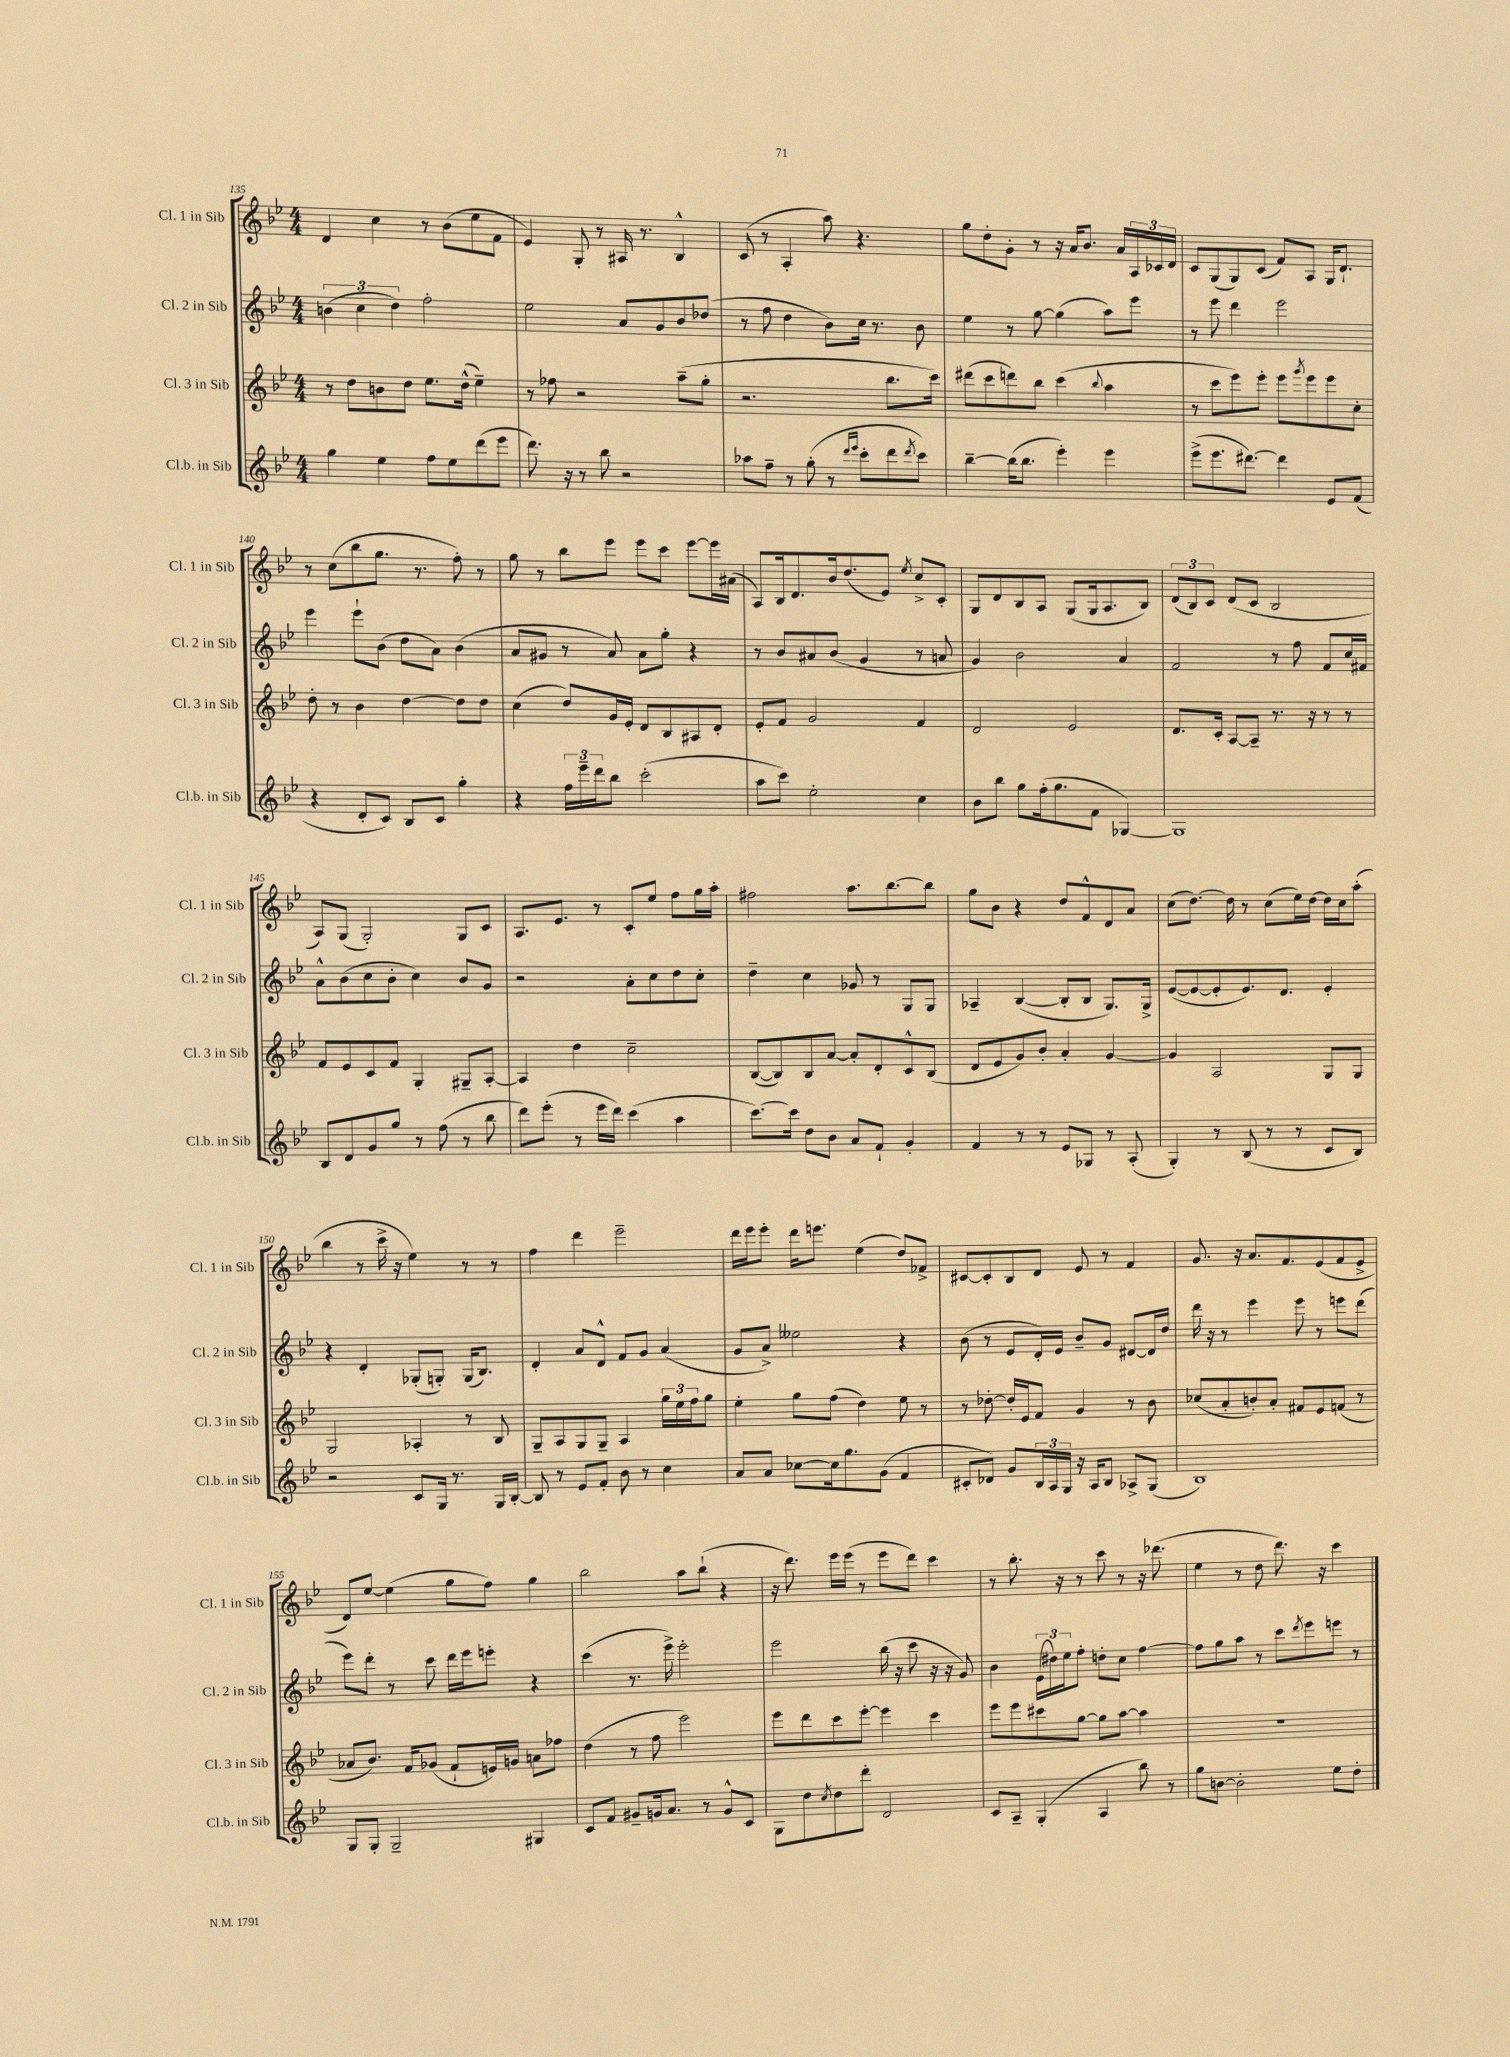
<<
\new StaffGroup <<
\new Staff = "s0" \with { instrumentName = "Cl. 1 in Sib" shortInstrumentName = "Cl. 1 in Sib" } {
    \clef treble \key bes \major \numericTimeSignature \time 4/4
    d'4 c''4 r8 bes'8( ees''8 f'8 |
    ees'4) g8-. r8 ais16 r8. bes4-^ |
    c'8( r8 a4-. a''8) r4. |
    g''8 d''8-. g'8-. r8 r16 a'16 bes'8. a'16 \tuplet 3/2 { a16 ces'16 d'16 } |
    c'8 g8( g8) c'8( f'8) a8 g16 d'8.-! |
    r8 c''8( bes''8 g''8. r8. f''8-.) r8 |
    g''8 r8 bes''8 ees'''8 ees'''8 c'''8 ees'''8~ ees'''16 ais'16( |
    a8) bes16 d'8. bes'16 d''8.( ees'8) \acciaccatura { ees''8 } c''8-> c'8-. |
    g8 d'8 bes8 a8 g8( g16 a8. bes8) |
    \tuplet 3/2 { d'8( bes8) c'8 } d'8( c'8 bes2 |
    a8) g8( g2-.) g8 c'8 |
    a8. ees'8. r8 c'8-. ees''8 f''8 g''16 a''16-. |
    fis''2 a''8. bes''8.~ bes''8 |
    g''8 bes'8 r4 d''8 f'8-^ d'8 a'8 |
    c''8( d''8.~) d''16 r8 c''8( ees''16) d''16~ d''16 c''16 a''8-.( |
    bes''4 r8 c'''16-> r16 ees''4) r8 r8 |
    f''4 d'''4 ees'''2-- |
    d'''16 ees'''16 ees'''8-. d'''16 e'''8. ees''4( d''8) fes'8-> |
    cis'8~ cis'8-. bes8 d'8 ees'8 r8 f'4 |
    g'8. r16 a'8. f'8. ees'8( f'8 ees'8-> |
    d'8) ees''8~ ees''4( g''8 f''8) g''4 |
    bes''2 a''8 bes''8-!( r4 |
    r16 d'''8.) ees'''16 ees'''16( r8 ees'''8 d'''8) c'''4 |
    r8 bes''8.-. r16 r8 c'''8 r8 r16 des'''8.( |
    ees''4 r8 d''8 d'''8.) r16 c'''4 \bar "|." |
}
\new Staff = "s1" \with { instrumentName = "Cl. 2 in Sib" shortInstrumentName = "Cl. 2 in Sib" } {
    \clef treble \key bes \major \numericTimeSignature \time 4/4
    \tuplet 3/2 { b'4( c''4 d''4) } f''2-. |
    ees''2 a'8 g'8 bes'8 des''8( |
    r8 f''8 d''4 bes'8) c''16 r8. bes'8 |
    ees''4 r8 g''8~ g''4( a''8) ees'''8 |
    r8 ees'''8 d'''4 ees'''2 |
    ees'''4 ees'''8-! bes'8( d''8 a'8) bes'4( |
    a'8 gis'8 r8 a'8) a'8 g''8-. r4 |
    r8 bes'8 ais'8 bes'8( g'4 r8 a'8 |
    g'4) bes'2 a'4 |
    f'2 r8 f''8 f'8 c''16 fis'16 |
    a'8-^ bes'8( c''8 bes'8-. c''4) bes'8 g'8 |
    r2 a'8-. c''8 d''8 c''8-. |
    d''4-- c''4 ges'8 r8 g8 g8 |
    aes4-- bes4~( bes8-. bes8 g8.) g16-> |
    ees'8~( ees'8~ ees'8-. ees'8.) d'8. ees'4-. |
    r4 d'4-. ges8-.( g8-.) g16( bes8.) |
    d'4-. a'8 d'8-^ f'8 g'8 a'4( |
    g'8 a'8->) eeses''2 r4 |
    bes'8( r8 ees'8 d'16-.) ees'16 bes'8-- g'8 dis'8~ dis'16 d''16 |
    d'''16 r16 r8 ees'''4 ees'''8 r8 e'''8 d'''8( |
    ees'''8) d'''8-. r8 c'''8 d'''16 ees'''16 e'''8-. r4 |
    c'''4( r8. ees'''16->) ees'''2-. |
    ees'''2 bes''16( r16 c'''8 r16 r16 g'8) |
    bes'4 \tuplet 3/2 { ees'16( dis''16) ees''16 } f''8-. d''8-. c''8 f''4~ |
    f''8 g''8 a''8 r8 c'''8 \acciaccatura { d'''8 } ees'''8 e'''8 r8 \bar "|." |
}
\new Staff = "s2" \with { instrumentName = "Cl. 3 in Sib" shortInstrumentName = "Cl. 3 in Sib" } {
    \clef treble \key bes \major \numericTimeSignature \time 4/4
    r8 d''8 b'8 d''8 ees''8. d''16-^( ees''4--) |
    r8 fes''8 r2 a''8--( g''8-. |
    r2. bes''8. c'''16) |
    dis'''8( c'''8 d'''8) bes''8 c'''4( \appoggiatura { bes''8 } a''4 |
    r8 c'''8 ees'''8) ees'''8-. ees'''8 \acciaccatura { g'''8 } ees'''8 ees'''8 c''8-. |
    d''8-. r8 bes'4 d''4~ d''8 d''8 |
    c''4( d''8) g'16 ees'16-. d'8 bes8 ais8 d'8-. |
    ees'8-. f'8 g'2 f'4 |
    d'2 ees'2 |
    d'8. c'16-. a8~ a8-- r8. r16 r8 r8 |
    f'8 ees'8 c'8 f'8 g4-. gis8-- a8~-. |
    a4 d''4 c''2-- |
    bes8~( bes8) bes8 a'8~ a'8-. d'8-. c'8-^ bes8( |
    d'8 ees'8 g'8) bes'8-. a'4-. g'4~ |
    g'4 a2 g8 g8 |
    g2 aes4-. r8 bes8 |
    g8-- a8 g8 g8-- a4 \tuplet 3/2 { g''16 ees''16 f''16 } g''8 |
    ees''4-. g''8 f''8( d''4) ees''8 r8 |
    r8 des''8~-. des''16-. ees'16 f'8 g'4 r8 bes'8 |
    ces''8( a'8-. b'8-.) a'8-. fis'8 ees'8 f'8( r8 |
    aes'8 bes'8.) f'16 ges'8( f'8-! e'16) g'16 a'8 fes''8 |
    d''4( r8 f''8 ees'''2) |
    ees'''8 d'''8 c'''8 ees'''8~-. ees'''4 c'''4 |
    ees'''8 ees'''8 cis'''8 g''8~ g''8 a''8~ a''4 |
    R1 \bar "|." |
}
\new Staff = "s3" \with { instrumentName = "Cl.b. in Sib" shortInstrumentName = "Cl.b. in Sib" } {
    \clef treble \key bes \major \numericTimeSignature \time 4/4
    g''4 ees''4 f''8 ees''8 d'''8( ees'''8 |
    d'''8.) r16 r8 bes''8 r2 |
    aes''8 f''8-- r8 g''8-.( r8 \grace { d'''16 ees'''16 } c'''8-. d'''8 \acciaccatura { d'''8 } c'''8) |
    bes''4~-- bes''16( bes''8. ees'''4-.) ees'''4 |
    ees'''8->( ees'''8. dis'''8.~) dis'''4 ees'8 f'8( |
    r4 d'8-. c'8) bes8 c'8 g''4-. |
    r4 \tuplet 3/2 { f''16 ees'''16-- d'''16 } bes''8 c'''2-.( |
    a''8 c'''8) ees''2-. c''4 |
    bes'8 bes''8 g''8 f''16-.( g''8. f'8 ges4~) |
    ges1 |
    bes8 d'8 g'8 g''8 r8 f''8( r8 bes''8 |
    d'''8) ees'''8-.( r8 ees'''16 d'''16) c'''4( a''4 |
    c'''8.~) c'''16 d''8 bes'8 a'8 f'8-! g'4-. |
    f'4 r8 r8 ees'8 ges8 r8 a8-.( |
    g4-.) r8 bes8( r8 r8 c'8 bes8) |
    r2 c'8 g16 r8. g16 bes16~-. |
    bes8 r8 ees'8 f'8-. bes'8 r8 c''4 |
    a'8 a'8 ces''8~ ces''16 g''8. g'8( f'4 |
    cis'8-. des'8) g'8 \tuplet 3/2 { bes16 a16 g16 } r16 a16 bes8 aes8-> g8( |
    bes1) |
    g8 g8-. g2-- gis4 |
    c'8 f'8 gis'8-- g'16 a'8. r8 g'8-^ c'8 |
    g8 d''8 \acciaccatura { c''8 } d''8 d'''8-. d'2 |
    c'8 a8-- g4-.( a4 bes''8) r8 |
    g''8 b'8~ b'2-. ees''8 d''8-. \bar "|." |
}
>>
>>
\layout { \context { \Score currentBarNumber = #135 } }
